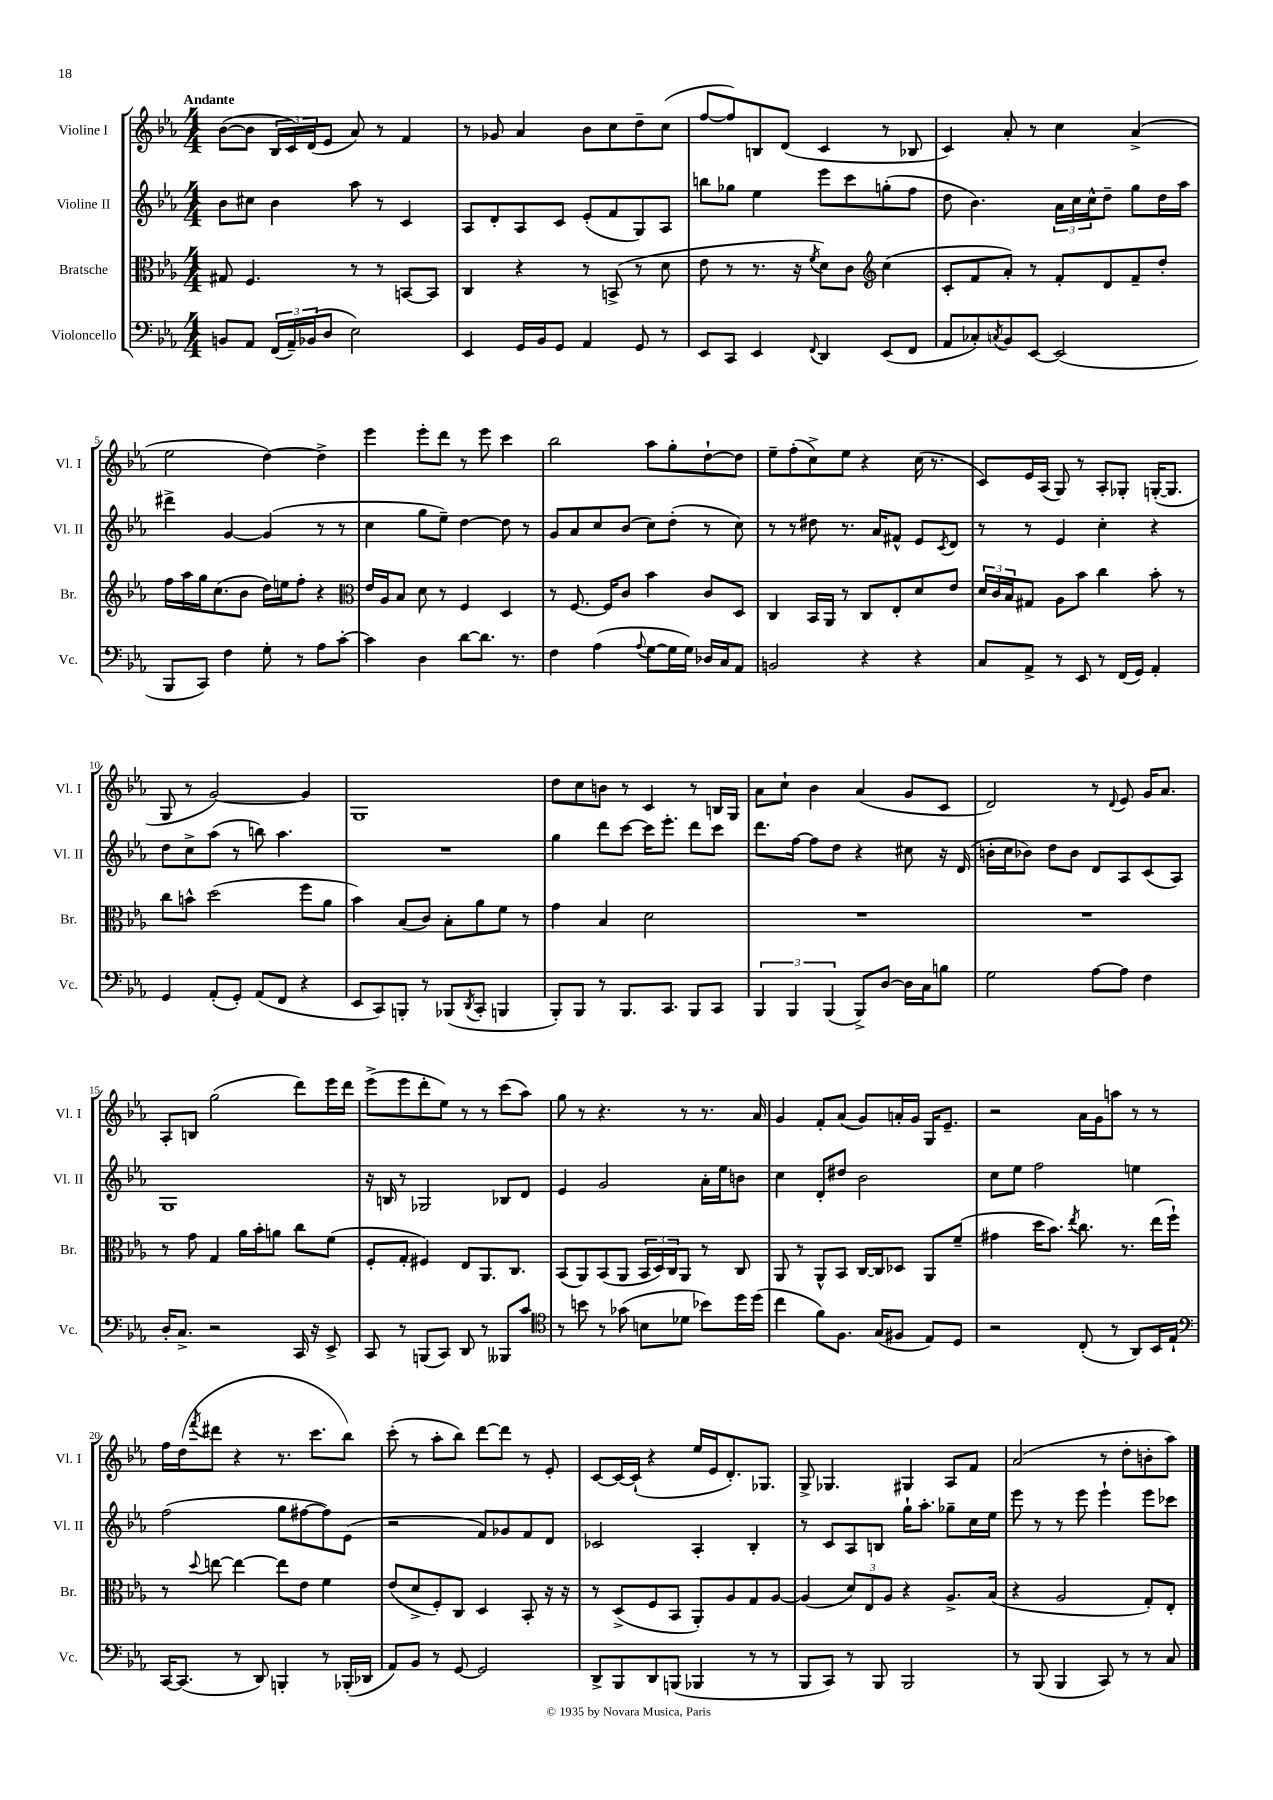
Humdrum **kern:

**kern	**kern	**kern	**kern
*staff4	*staff3	*staff2	*staff1
*clefF4	*clefC3	*clefG2	*clefG2
*k[b-e-a-]	*k[b-e-a-]	*k[b-e-a-]	*k[b-e-a-]
*M4/4	*M4/4	*M4/4	*M4/4
8BB/L	8G#/	8b-\L	([8b-\L
8AA-/J	4.F/	8cc#\J	8b-\]J
(24FF/LL	.	4b-\	24B-/LL
24AA-~/)	.	.	24c/)
(24BB-/J	.	.	(24d/J
8D/J	.	.	8e-/J
2E-\)	8r	8aa-\	8a-/)
.	8r	8r	8r
.	[8BB/L	4c/	4f/
.	8BB/]J	.	.
=	=	=	=
4EE-/	4C/	8A-/L	8r
.	.	8d'/	8g-/
16GG/LL	4r	8A-/	4a-/
16BB-/J	.	.	.
8GG/J	.	8c/J	.
4AA-/	8r	(8e-'/L	8b-\L
.	(8BB^/	8f/	8cc\
8GG/	8r	8G/)	8dd~\
8r	8d\	8A-/J	(8cc\J
=	=	=	=
8EE-/L	8e-\	8bb\L	[8ff/L
8CC/J	8r	8gg-\J	8ff/])
4EE-/	8.r	4ee-\	8B/
.	.	.	(8d/J
.	16r	.	.
8qqFF/	8qf/	.	.
4DD/	8d\L)	8eee-\L	4c/
.	8c\J	8ccc\	.
*	*clefG2	*	*
(8EE-/L	(4cc\	(8gg'\	8r
8FF/J	.	8ff\J	8B-/
=	=	=	=
8AA-/L	8c'/L	8dd\	4c/)
8C-'/)	8f/	4.b-\)	.
8qC/	.	.	.
8BB-/	8a-'/J)	.	8a-'/
[8EE-/J	8r	.	8r
(2EE-/]	8f'/L	24a-\LL	4cc\
.	.	24cc\	.
.	.	24cc^^\J	.
.	8d/	8dd~\J	.
.	8f~/	8gg\L	(4a-^/
.	8dd'/J	16dd\L	.
.	.	16aa-\JJ	.
=	=	=	=
8BBB-/L	16ff\LL	4ddd#^\	2ee-\
.	16aa-\	.	.
8CC/J)	16gg\J	.	.
.	(8.cc\	.	.
4F\	.	[4g/	.
.	8b-\J	.	.
8G'\	16dd\LL)	(4g/]	[4dd\)
.	16ee\J	.	.
8r	8ff'\J	.	.
8A-\L	4r	8r	4dd^\]
[8c'\J	.	8r	.
=	=	=	=
*	*clefC3	*	*
4c\]	16e-/LL	4cc\	4eee-\
.	16A-/J	.	.
.	8B-/J	.	.
4D\	8d\	8gg\L	8eee-'\L
.	8r	8ee-~\J)	8ddd\J
[8d\L	4F/	[4dd\	8r
8.d\]J	.	.	8eee-\
.	4D/	8dd\]	4ccc\
8.r	.	.	.
.	.	8r	.
=	=	=	=
4F\	8r	8g/L	2bb-\
.	[8.F/	8a-/	.
(4A-\	.	8cc/	.
.	16F/]LK	.	.
.	8c/J	(8b-/J	.
8qqA-/	.	.	.
[8G\L	4b-\	8cc\L)	8aa-\L
16G\]L	.	(8dd'\J	8gg'\
16G\JJ)	.	.	.
16D-/LL	8c/L	8r	[8dd`\
16C/J	.	.	.
8AA-/J	8D/J	8cc\)	8dd\]J
=	=	=	=
2BB/	4C/	8r	8ee-~\L
.	.	8r	(8ff'\
.	16BB-/LL	8dd#\	8cc^\)
.	16AA-/JJ	.	.
.	8r	8.r	8ee-\J
4r	8C/L	.	4r
.	.	16a-/LK	.
.	8E-'/	8f#^^/J	.
4r	8d/	8e-/L	(16cc\
.	.	.	8.r
.	.	8qc/	.
.	8e-/J	8d/J	.
=	=	=	=
8C/L	24d/LL	8r	8c/L)
.	24c/	.	.
.	24B-/J	.	.
8AA-^/J	8G#/J	8r	16e-/L
.	.	.	(16A-/JJ
8r	8A-\L	4e-/	8G/)
8EE-/	8b-\J	.	8r
8r	4cc\	4cc'\	8A-'/L
(16FF/LL	.	.	8G-'/J
16GG/JJ)	.	.	.
4AA-'/	8b-'\	4r	([16G'/LK
.	.	.	8.G/]J
.	8r	.	.
=	=	=	=
4GG/	8cc\L	8dd\L	8G/
.	8b^^\J	8cc^\	8r
(8AA-'/L	(2dd\	(8aa-\J	[2g/)
8GG'/J)	.	8r	.
(8AA-/L	.	8bb\)	.
8FF/J	.	4.aa-\	.
4r	8ff\L	.	4g/]
.	8a-\J	.	.
=	=	=	=
8EE-/L	4b-\)	1r	1G
8CC/)	.	.	.
8BBB'/J	(8B-/L	.	.
8r	8c/J)	.	.
(8BBB-/L	8B-'\L	.	.
8qDD/	.	.	.
8CC'/J	8a-\	.	.
4BBB/	8f\J	.	.
.	8r	.	.
=	=	=	=
8BBB-'/L)	4g\	4gg\	8dd\L
8BBB-/J	.	.	8cc\
8r	4B-/	8ddd\L	8b\J
8.BBB-/L	.	[8ccc\J	8r
.	2d\	16ccc\]LK	4c/
8.CC/J	.	8.eee-'\J	.
8BBB-/L	.	8ddd\L	8r
8CC/J	.	8ccc\J	16B/LL
.	.	.	16G/JJ
=	=	=	=
6BBB-/	1r	8.ddd\L	8a-\L
.	.	.	8cc`\J
6BBB-/	.	.	.
.	.	[16ff\Jk	.
.	.	8ff\]L	4b-\
(6BBB-/	.	.	.
.	.	8dd\J	.
8BBB-^/L)	.	4r	(4a-/
[8D/J	.	.	.
16D\]LL	.	8cc#\	8g/L
16C\J	.	.	.
8B\J	.	16r	8c/J
.	.	(16d/	.
=	=	=	=
2G\	1r	16b'\LL	2d/)
.	.	16cc\J	.
.	.	8b-\J)	.
.	.	8dd\L	.
.	.	8b-\J	.
[8A-\L	.	8d/L	8r
.	.	.	8qqd/
8A-\]J	.	8A-/	8e-/
4F\	.	(8c/	16g/LK
.	.	.	8.a-/J
.	.	8A-/J)	.
=	=	=	=
16D'/LK	8r	1G	8A-'/L
8.C^/J	.	.	.
.	8g\	.	8B/J
2r	4G/	.	(2gg\
.	16a-\LL	.	.
.	16b-'\J	.	.
.	8a\J	.	.
16CC/	8cc\L	.	8ddd\L)
16r	.	.	.
8EE-^/	(8f\J	.	16eee-\L
.	.	.	16ddd\JJ
=	=	=	=
8CC/	8F'/L	16r	(8eee-^\L
.	.	16B/	.
8r	8G'/J	8r	8eee-\
(8BBB/L	4F#/)	2G-/	8ddd'\
8CC/J)	.	.	8ee-\J)
8DD/	8E-/L	.	8r
8r	8.AA-/	.	8r
8BBB--/L	.	8B-/L	(8ccc\L
.	8.C/J	.	.
8c/J	.	8d/J	8aa-\J)
=	=	=	=
*clefC4	*	*	*
8r	(8BB-/L	4e-/	8gg\
8b\	8AA-/)	.	8r
8r	(8BB-/	2g/	4.r
(8g-\	8AA-/J	.	.
8B\L	24BB-/LL	.	.
.	24D/)	.	.
.	24C/J	.	.
8d-\J	8AA-/J	.	8r
8b-\L)	8r	16a-'\LL	8.r
.	.	16ee-\J	.
16dd\L	8C/	8b\J	.
(16dd\JJ	.	.	16a-/
=	=	=	=
4cc\	8AA-/	4cc\	4g/
.	8r	.	.
8f\L)	8AA-^^/L	8d'/L	8f'/L
8.F\J	8BB-/J	8dd#/J	(8a-/J
.	[16C/LL	2b-\	8g/L)
(16G/LK	16C/]J	.	.
8F#/J	8D-/J	.	16a'/L
.	.	.	16g/JJ
8E-/L)	8AA-/L	.	16G/LK
.	.	.	8.e-~/J
8D/J	(8f~/J	.	.
=	=	=	=
2r	4g#\	8cc\L	2r
.	.	8ee-\J	.
.	16dd\LK	2ff\	.
.	8.b-\J)	.	.
.	8qee-/	.	.
(8C'/	8.cc\	.	16a-\LL
.	.	.	16g\J
8r	.	.	8aa\J
.	8.r	.	.
8AA-/L)	.	4ee\	8r
16BB-/L	(16ee-\LL	.	8r
16E-`/JJ	16ff`\JJ)	.	.
=	=	=	=
*clefF4	*	*	*
[16CC/LK	8r	(2ff\	16ff\LL
(8.CC/]J	.	.	(16dd\J
.	8qqdd/	.	8qfff/
.	[8ee\	.	8ddd#\J
8r	4ee\_	.	4r
8DD/)	.	.	.
4BBB'/	8ee\]L	8gg\L	8.r
.	8e-\J	[8ff#\	.
.	.	.	8.ccc\L
8r	4f\	8ff#\])	.
(16BBB-'/LL	.	(8e-\J	8bb-\J)
16DD-/JJ	.	.	.
=	=	=	=
8AA-/L)	(8e-/L	2r	(8ccc'\
8BB-/J	8d^/	.	8r
8r	8F'/)	.	8aa-'\L
[8GG/	8C/J	.	8bb-\J)
2GG/]	4D/	8f/L)	[8ddd\L
.	.	8g-/	8ddd\]J
.	8BB-'/	8f/	8r
.	16r	8d/J	8e-'/
.	16r	.	.
=	=	=	=
8DD^/L	8r	2c-/	[8c/L
8BBB-/	(8D^/L	.	16c/_L
.	.	.	(16c`/]JJ
8DD/	8F/	.	4r
(8BBB/J	8BB-/J	.	.
4BBB-/	8AA-'/L)	4A-'/	16ee-/LL
.	.	.	16e-/J
.	8A-/	.	8.d'/)
8r	8G/	4B-'/	.
.	.	.	8.G-/J
8r	[8A-/J	.	.
=	=	=	=
8BBB-/L	(4A-/]	8r	8G^/
8CC/J)	.	8c/L	4.G-/
8r	12d/L)	8A-/	.
.	12E-/	.	.
8BBB-/	.	8B/J	.
.	12A-/J	.	.
2BBB-/	4r	16gg`\LK	4G#/
.	.	8.aa-'\J	.
.	8.A-^/L	8gg-~\L	8A-/L
.	.	16cc\L	8f/J
.	(16B-/Jk	16ee-\JJ	.
=	=	=	=
8r	4r	8eee-\	(2a-/
(8BBB-/	.	8r	.
4BBB-/	2A-/	8r	.
.	.	8eee-\	.
8CC/)	.	4eee-`\	8r
8r	.	.	8dd'\L
8r	8G'/L)	8eee-\L	8b'\
8C/	8E-'/J	8ccc-\J	8aa-\J)
==	==	==	==
*-	*-	*-	*-
